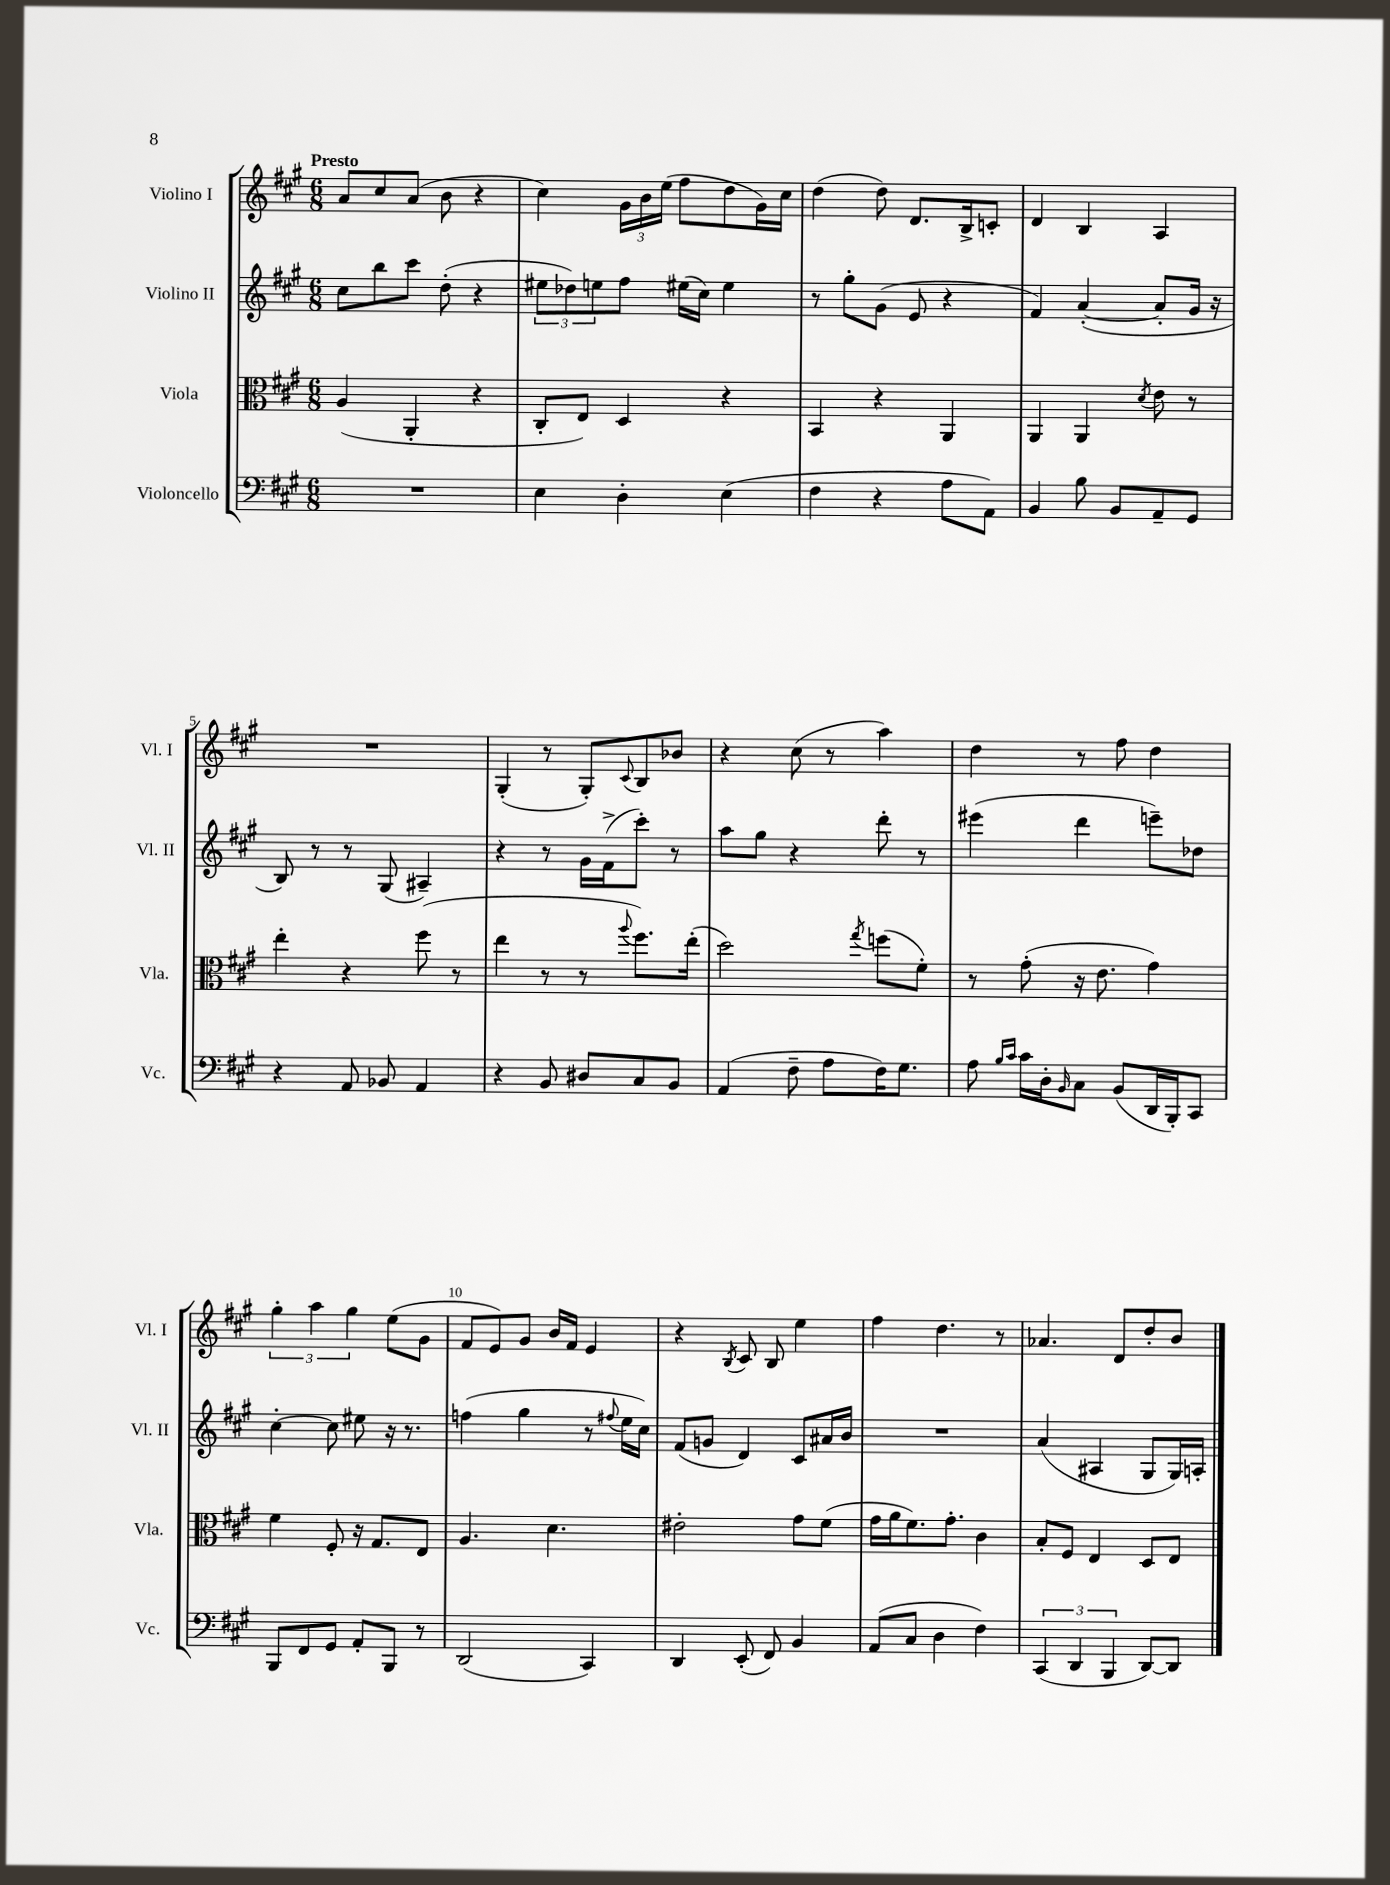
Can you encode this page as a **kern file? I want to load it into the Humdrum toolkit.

**kern	**kern	**kern	**kern
*staff4	*staff3	*staff2	*staff1
*clefF4	*clefC3	*clefG2	*clefG2
*k[f#c#g#]	*k[f#c#g#]	*k[f#c#g#]	*k[f#c#g#]
*M6/8	*M6/8	*M6/8	*M6/8
2.r	(4A	8cc#	8a
.	.	8bb	8cc#
.	4AA'	8ccc#	(8a
.	.	(8dd'	8b
.	4r	4r	4r
=	=	=	=
4E	8C#'	12ee#	4cc#)
.	.	12dd-)	.
.	8E)	.	.
.	.	12ee	.
4D'	4D	8ff#	24g#
.	.	.	24b
.	.	.	(24ee
.	.	(16ee#	8ff#
.	.	16cc#)	.
(4E	4r	4ee#	8dd
.	.	.	16g#)
.	.	.	16cc#
=	=	=	=
4F#	4BB	8r	(4dd
.	.	8gg#'	.
4r	4r	(8g#	8dd)
.	.	8e	8.d
8A	4AA	4r	.
.	.	.	16B^
8AA)	.	.	8c'
=	=	=	=
4BB	4AA	4f#)	4d
8B	4AA	([4a'	4B
8BB	.	.	.
.	8qd	.	.
8AA~	8e	8a']	4A
8GG#	8r	16g#	.
.	.	16r	.
=	=	=	=
4r	4ee'	8B)	2.r
.	.	8r	.
8AA	4r	8r	.
8BB-	.	(8G#	.
4AA	(8ff#	4A#~)	.
.	8r	.	.
=	=	=	=
4r	4ee	4r	(4G#'
8BB	8r	8r	8r
8D#	8r	16g#	8G#')
.	.	(16f#^	.
.	8qqaa	.	8qqc#
8C#	8.ff#)	8ccc#')	8B
8BB	.	8r	8b-
.	(16ee'	.	.
=	=	=	=
(4AA	2dd)	8aa	4r
.	.	8gg#	.
8F#~	.	4r	(8cc#
8A	.	.	8r
.	8qgg#	.	.
16F#)	(8ff	8ddd'	4aa)
8.G#	.	.	.
.	8f#')	8r	.
=	=	=	=
8A	8r	(4eee#	4dd
16qqB	.	.	.
16qqc#	.	.	.
16c#	(8g#'	.	.
16D'	.	.	.
16qqBB	.	.	.
8C#	16r	4ddd	8r
.	8.e	.	.
(8BB	.	.	8ff#
16DD	4g#)	8eee~)	4dd
16BBB')	.	.	.
8CC#	.	8dd-	.
=	=	=	=
8BBB	4f#	[4cc#'	6gg#'
8FF#	.	.	.
.	.	.	6aa
8GG#	8F#'	8cc#]	.
.	.	.	6gg#
8AA'	16r	8ee#	.
.	8.G#	.	.
8BBB	.	16r	(8ee
.	.	8.r	.
8r	8E	.	8g#
=	=	=	=
(2DD	4.A	(4ff	8f#
.	.	.	8e)
.	.	4gg#	8g#
.	4.d	.	16b
.	.	.	16f#
4CC#)	.	8r	4e
.	.	8qqff#	.
.	.	16ee	.
.	.	16cc#)	.
=	=	=	=
4DD	2e#'	(8f#	4r
.	.	8g	.
.	.	.	8qB
(8EE'	.	4d)	8c#
8FF#)	.	.	8B
4BB	8g#	8c#	4ee
.	(8f#	16a#	.
.	.	16b	.
=	=	=	=
(8AA	16g#	2.r	4ff#
.	16a	.	.
8C#	8.f#)	.	.
4D	.	.	4.dd
.	8.g#'	.	.
4F#)	4c#	.	.
.	.	.	8r
=	=	=	=
(6CC#	8B'	(4a	4.a-
.	8F#	.	.
6DD	.	.	.
.	4E	4A#	.
6BBB	.	.	.
.	.	.	8d
[8DD)	8D	8G#	8dd'
8DD]	8E	16G#)	8b
.	.	16A'	.
==	==	==	==
*-	*-	*-	*-
